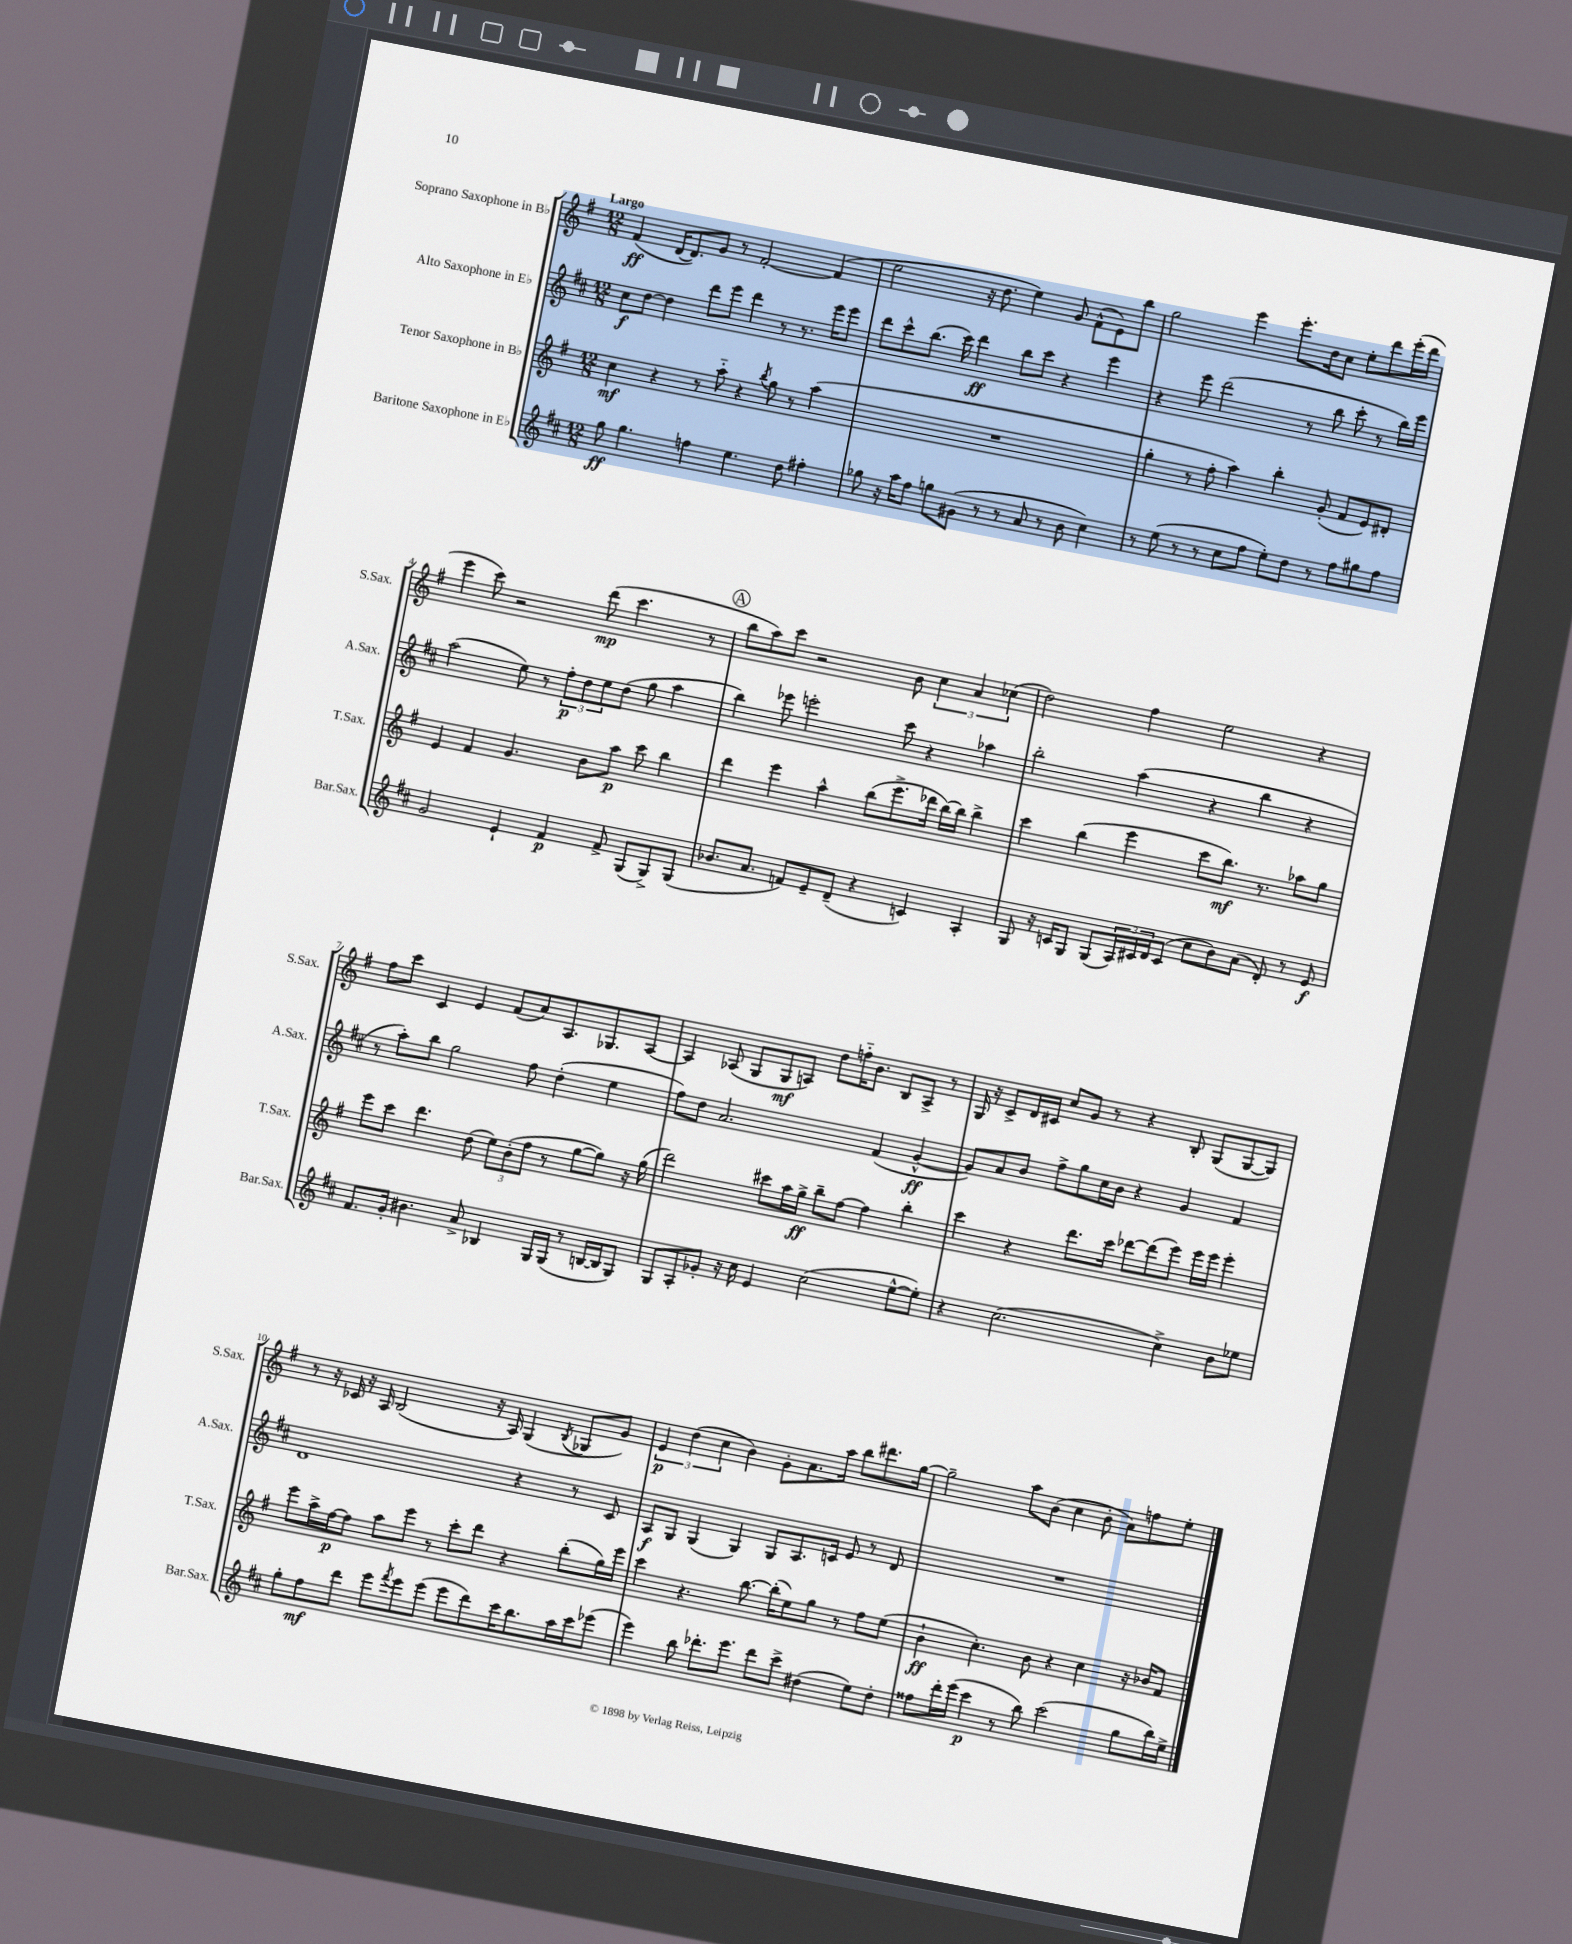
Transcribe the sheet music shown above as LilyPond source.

<<
\new StaffGroup <<
\new Staff = "s0" \with { instrumentName = "Soprano Saxophone in Bb" shortInstrumentName = "S.Sax." } {
    \clef treble \key g \major \numericTimeSignature \time 12/8 \tempo "Largo"
    fis'4\ff( d'16~ d'8.) g'8 r8 fis'2~-. fis'4( |
    e''2 r16 d''8. e''4) g'8 fis'8-^( e'8) b''8 |
    g''2 e'''4 e'''8.-. d''16 c''8 e''8-. d'''8 e'''16-.( d'''16 |
    e'''4 c'''8) r2 d'''8\mp( c'''4. r8 |
    \mark \markup { \circle "A" } b''8 a''8) c'''8 r2 b'8 \tuplet 3/2 { c''4 a'4 ces''4( } |
    d''2) fis''4 e''2 r4 |
    fis''8 c'''8 c'4 e'4 fis'8( a'8) a8. ges8. a8~ |
    a4 aes8( g8 g8\mf a8) d''8 f''16-_ b'8. b8 a8-> r8 |
    g16 r16 c'8-> d'16 cis'16 c''8 g'8 r8 r4 b8-. g8( g8~ g8) |
    r8 r16 ces'16 r16 a16 b2( r16 a16) g4( \acciaccatura { b8 } ges8 g'8) |
    \tuplet 3/2 { e'4\p d''4( c''4 } b'4) g'8-. a'8. a''16 b''8 dis'''8. g''16~ |
    g''2-- a''8 b'8( c''4 b'8-. a'8) f''8 e''8-. \bar "|." |
}
\new Staff = "s1" \with { instrumentName = "Alto Saxophone in Eb" shortInstrumentName = "A.Sax." } {
    \clef treble \key d \major \numericTimeSignature \time 12/8
    cis''8\f d''8~ d''4 d'''8 e'''8 d'''4 r8 r8. e'''16 e'''8 |
    d'''8 cis'''8-^ b''8.( cis'''16) d'''4\ff b''8 cis'''8 r4 e'''4 |
    r4 e'''8 d'''2( r8 b''8 cis'''8-. r8 b''16) e'''16 |
    a''2( e''8) r8 \tuplet 3/2 { fis''8-.\p d''8 e''8 } d''8( g''8 a''4 |
    \mark \markup { \circle "A" } b''4) ees'''8 e'''2-. cis'''8 r4 aes''4 |
    b''2-. a''4( r4 b''4 r4 |
    r8 a''8-.) b''8 g''2 fis''8 d''4-.( e''4 |
    fis''8) d''8 a'2. fis'4( g'4~-^\ff |
    g'8) a'8 b'8 fis''8-> g''8 cis''16 b'16 r4 g'4 fis'4 |
    d'1 r4 r8 cis'8 |
    a8\f g8 g4( g4) g8 a8. c'16 e'8 r8 d'8 |
    R1. \bar "|." |
}
\new Staff = "s2" \with { instrumentName = "Tenor Saxophone in Bb" shortInstrumentName = "T.Sax." } {
    \clef treble \key g \major \numericTimeSignature \time 12/8
    c''4\mf r4 r8 a''8-_ r4 \acciaccatura { b''8 } g''8 r8 a''4( |
    R1. |
    g''4-. r8 fis''8-. a''4) b''4-. g'8-.( fis'8 e'8) dis'8-. |
    e'4 fis'4 g'4. b'8 a''8\p c'''8 b''4 |
    \mark \markup { \circle "A" } d'''4 e'''4 a''4-^ b''8( e'''8.-> des'''16 b''16~) b''16 b''4-> |
    c'''4 b''4( e'''4 c'''8 b''8.\mf) r8. aes''8 g''8 |
    e'''8 c'''8 d'''4. d''8( \tuplet 3/2 { e''8) b'8-.( fis''8 } r8 g''8~ g''8) r16 g''16( |
    d'''2) cis'''8 a''16 g''16->\ff b''8-- fis''8~ fis''4 b''4-. |
    c'''4 r4 d'''8. c'''16 des'''8~ des'''8( e'''8) e'''16 e'''16 e'''4-. |
    e'''8 a''16-> fis''16~\p fis''8 a''8 e'''8 r8 c'''8-. d'''8 r4 b''8-.( g''16) e'''16 |
    c'''4 r4. b''8.~ b''16-.( e''8) g''8 r8 fis''8 e''8( |
    b'4-!\ff c''4.-.) b'8 r4 c''4 r16 bes'16 fis'8 \bar "|." |
}
\new Staff = "s3" \with { instrumentName = "Baritone Saxophone in Eb" shortInstrumentName = "Bar.Sax." } {
    \clef treble \key d \major \numericTimeSignature \time 12/8
    g''8\ff g''4. f''4 e''4. d''8 fis''4-. |
    ges''8 r16 a''16 fis''8 g''8 gis'8( r8 r8 a'8 r8 b'8 cis''4) |
    r8 e''8( r8 r8 cis''8 fis''8 e''8-.) d''8 r8 fis''8 gis''8 fis''8 |
    g'2 e'4-! fis'4\p fis'8-> g8( g8->) g8( |
    \mark \markup { \circle "A" } bes'8. a'8. f'8) e'8-- d'8--( r4 c'4) a4-. |
    g8 r16 c'16 g8 g8( \tuplet 3/2 { a16) cis'16 d'16 } cis'8( cis''8 b'8) a'8( d'8-.) r8 e'8\f |
    fis'8. g'16-. bis'4. a'8-> bes4 g16 g16( r8 b16~ b16 g8) |
    g8 a8-. ges'8-. r16 cis''16 e'4 cis''2( e''8~-^ e''8-.) |
    r4 cis''2.( cis''4->) b'8 ees''8 |
    g''8-. fis''8\mf d'''8 e'''8 \acciaccatura { fis'''8 } e'''8 e'''8( e'''8 d'''8) cis'''16 b''8. a''16 cis'''16 ees'''8( |
    e'''4) b''8 des'''8.-. e'''8. des'''8 cis'''8-> dis''4( e''8) dis''8-. |
    fisis''8 d'''16-. e'''16( cis'''4\p r8 b''8) cis'''2( g''8 b''16) e''16-> \bar "|." |
}
>>
>>
